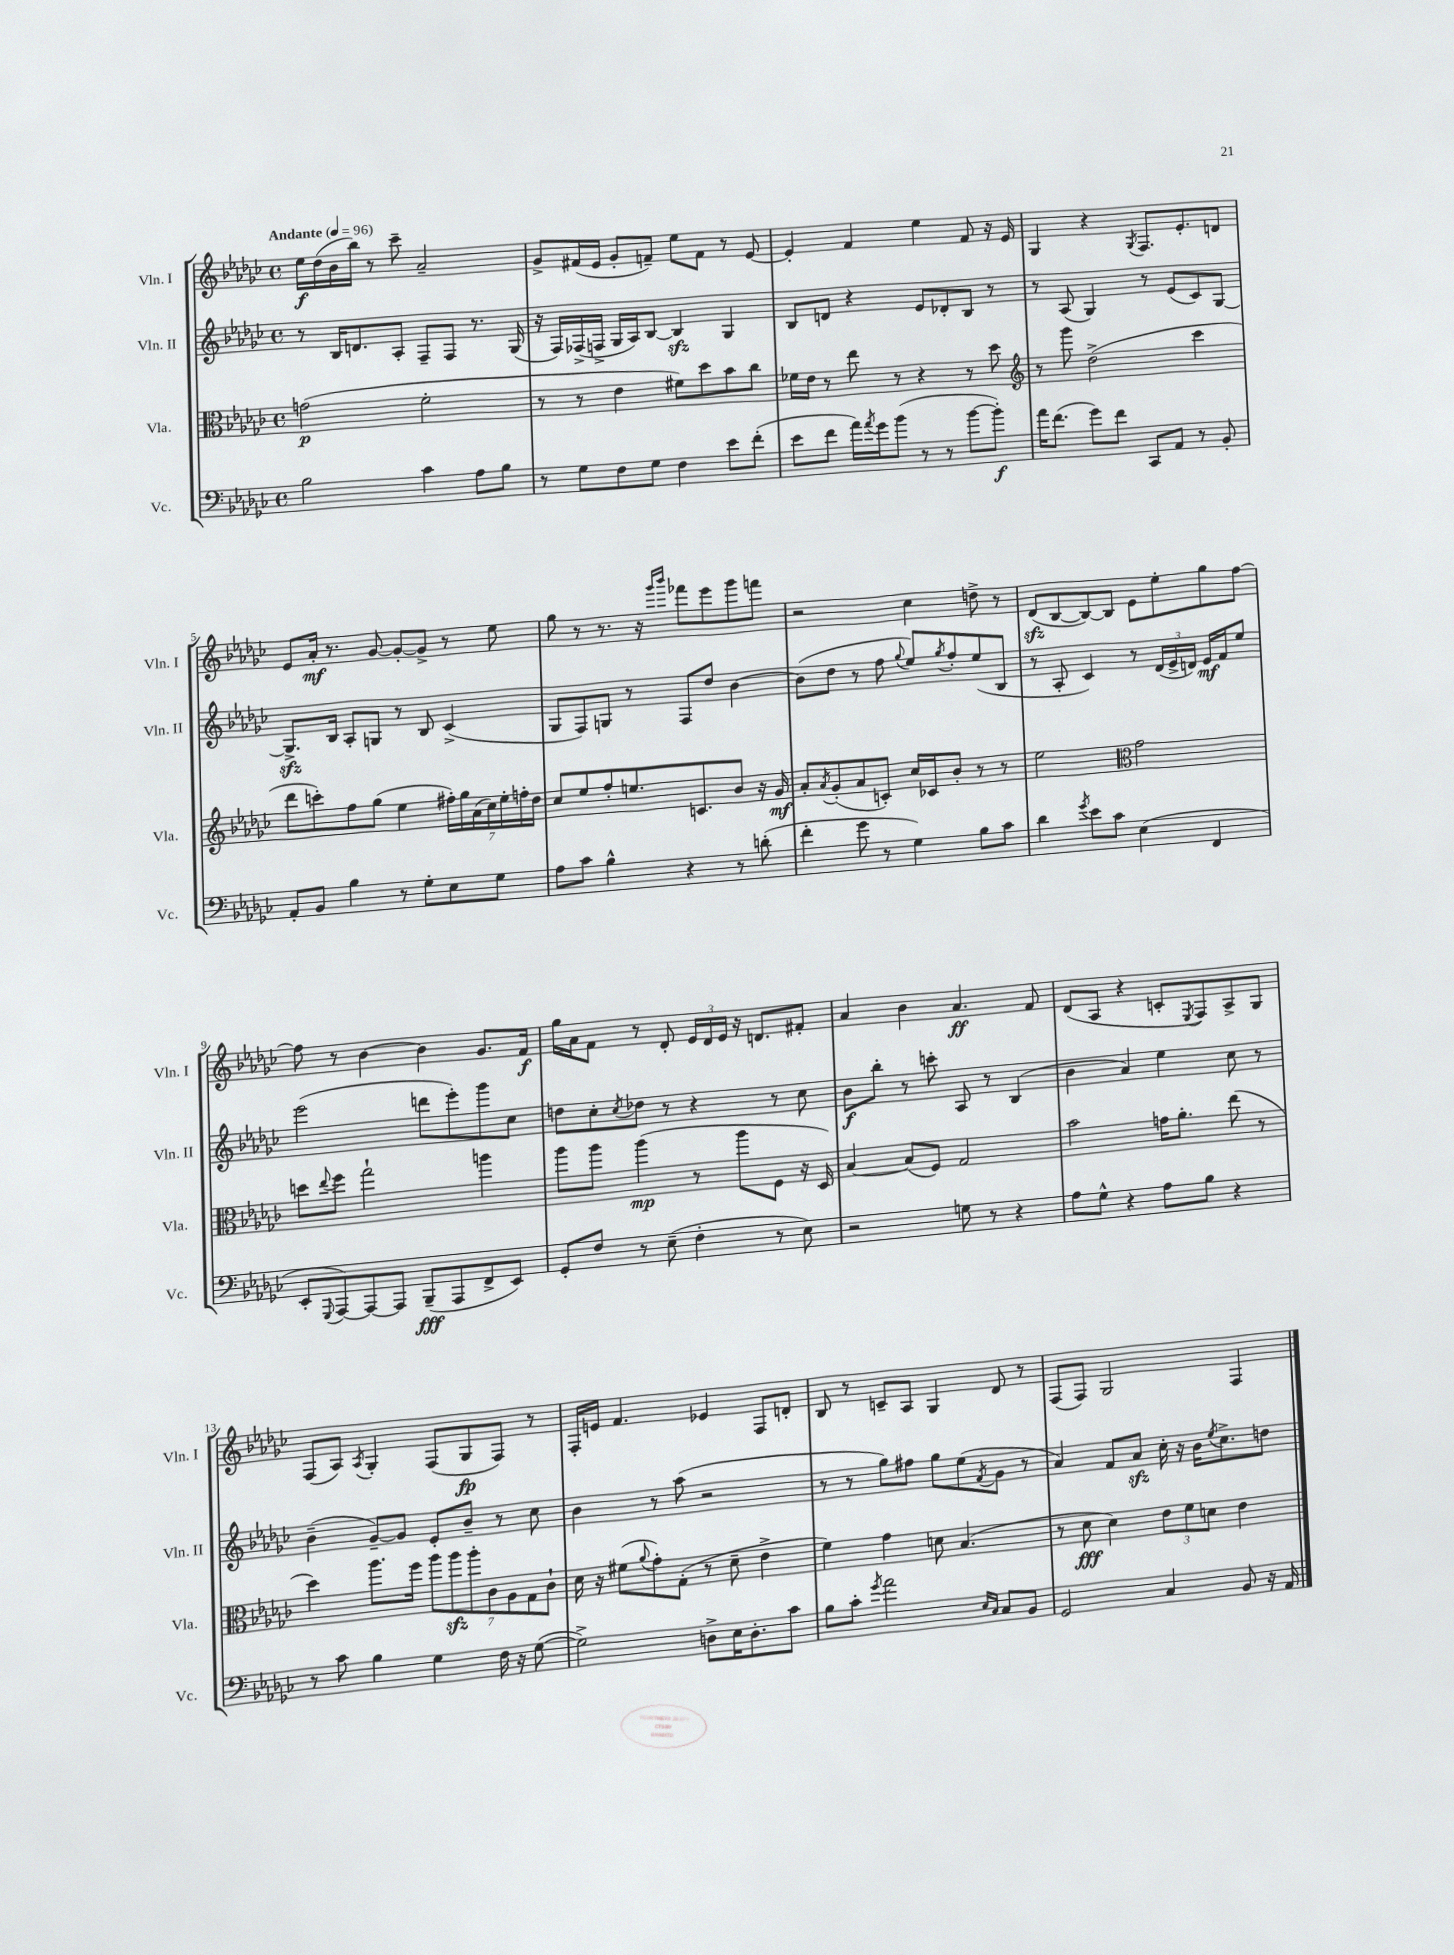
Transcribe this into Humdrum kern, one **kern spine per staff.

**kern	**kern	**kern	**kern
*staff4	*staff3	*staff2	*staff1
*clefF4	*clefC3	*clefG2	*clefG2
*k[b-e-a-d-g-c-]	*k[b-e-a-d-g-c-]	*k[b-e-a-d-g-c-]	*k[b-e-a-d-g-c-]
*M4/4	*M4/4	*M4/4	*M4/4
*met(c)	*met(c)	*met(c)	*met(c)
*MM96	*MM96	*MM96	*MM96
2B-\	(2g\	8r	16ee-\LL
.	.	.	(16dd-\
.	.	16B-/LK	16b-\
.	.	8.d/	16bb-\JJ)
.	.	.	8r
.	.	8A-'/J	8ccc-~\
4c-\	2f'\	8F~/L	2a-~/
.	.	8F/J	.
8A-\L	.	8.r	.
8B-\J	.	.	.
.	.	(16G-/	.
=	=	=	=
8r	8r	16r	8g-^/L
.	.	16F/LL)	.
8G-\L	8r	(16F-^/	(16f#/L
.	.	16F^/JJ	16e-/JJ
8F\	4e-\	16G-/LL	8g-'/L
.	.	16A-/J)	.
8G-\J	.	[8B-/J	8f~/J)
4F\	8f#\L)	4B-/]	8ee-\L
.	8dd-\	.	8f\J
8e-\L	8b-\	4G-/	8r
(8f'\J	8cc-\J	.	[8e-/
=	=	=	=
8e-\L	16f-\LL	8B-/L	4e-'/]
.	16e-\JJ	.	.
8f\J	8r	8d/J	.
16a-\LL)	8ee-\	4r	4f/
8qa-/	.	.	.
16g-\J	.	.	.
(8b-\J	8r	.	.
8r	4r	8e-/L	4ee-\
8r	.	8d-'/	.
[8b-\L	8r	8B-/J	8f/
8b-'\]J)	8dd-\	8r	16r
.	.	.	16e-/
=	=	=	=
*	*clefG2	*	*
16a-\LK	8r	8r	4G-/
(8.f\J	.	.	.
.	8ggg-\	(8A-/	.
8g-\L)	(2dd-^\	4G-/)	4r
8f\J	.	.	.
.	.	.	8qG-/
8CC-/L	.	8r	8.F/L
8AA-/J	.	(8e-/L	.
.	.	.	8.e-'/
8r	4ccc-\	8c-/)	.
8BB-'/	.	[8G-/J	8d/J
=	=	=	=
8AA-'/L	8ddd-\L	8.G-^/]L	8e-/L
8BB-/J	8ccc'\)	.	16a-'/Jk
.	.	16B-/Jk	8.r
4B-\	8ff\	8A-'/L	.
.	(8gg-\J	8G/J	[8g-/
8r	4ee-\	8r	8g-'/_L
8G-'\L	.	8B-/	8g-^/]J
8E-\	28ff#'\LL)	(4c-^/	8r
.	28gg-\	.	.
.	(28a-\	.	.
.	28cc-\)	.	.
8G-\J	.	.	8ee-\
.	28ee-'\	.	.
.	28ff'\	.	.
.	28dd-\JJ	.	.
=	=	=	=
8A-\L	8cc-/L	8G-/L	8gg-\
8c-\J	8ee-/	8F/)	8r
4B-^^\	8ff'/	8G/J	8.r
.	8.ee/	8r	.
.	.	.	16r
.	.	.	16qqggg-/LL
.	.	.	16qqbbb-/JJ
4r	.	8F/L	8fff-\L
.	8.c/	.	.
.	.	8dd-/J	8eee-\
8r	8b-/J	[4b-\	8ggg-\
(8d'\	16r	.	8fff\J
.	16g-/	.	.
=	=	=	=
4f'\	8a-'/L	(8b-\]L	2r
.	8qa-/	.	.
.	(8g-'/	8dd-\J	.
8g-\	8a-/	8r	.
8r	8c'/J)	8ff\	.
.	.	8qqgg-/	.
4G-\)	16cc-/LL	8ee-/L)	4cc-\
.	16c-/J	.	.
.	.	8qgg-/	.
.	8b-'/J	8ff'/	.
8B-\L	8r	(8ee-/	8dd^\
8c-\J	8r	8B-/J	8r
=	=	=	=
4d-\	2ee-\	8r	(8d-/L
.	.	8A-'/	[8B-/
8qg-/	.	.	.
8e-\L	.	4c-/)	8B-/_)
8c-\J	.	.	8B-/]J
*	*clefC3	*	*
(4E-\	2g-\	8r	8e-\L
.	.	(24d-/LL	8ee-'\
.	.	24e-^/	.
.	.	24d/JJ)	.
4FF/	.	16e-/LL	8gg-\
.	.	16f/J	.
.	.	8ee-/J	[8ff\J
=	=	=	=
8EE-'/L	8dd\L	(2eee-\	8ff\]
8qqGGG-/	8qqee-/	.	.
[8AAA-/)	8ff\J	.	8r
8AAA-/_	2gg-`\	.	[4b-\
8AAA-/]J	.	.	.
(8BBB-~/L	.	8ddd\L	4b-\]
8AAA-/	.	8eee-'\)	.
8FF^/	4aa\	8ggg-\	8.g-/L
8EE-/J)	.	8cc-\J	.
.	.	.	16f/Jk
=	=	=	=
8GG-'/L	8aa-\L	8dd\L	16gg-\LL
.	.	.	16a-\J
8F/J	8aa-\J	8cc-'\	8f\J
.	.	8qcc-/	.
8r	(4aa-\	8dd-\J	8r
(8E-~\	.	8r	8d-'/
4F'\	8r	4r	24e-/LL
.	.	.	24d-/
.	.	.	24e-/JJ
.	8aa-\L	.	16r
.	.	.	8.d/L
8r	8F\J	8r	.
8E-\)	16r	8cc-\	8f#'/J
.	16D-/)	.	.
=	=	=	=
2r	[4B-/	8b-\L	4a-/
.	.	8bb-'\J	.
.	(8B-/]L	8r	4b-\
.	8F/J)	8ccc'\	.
8G\	2G-/	8A-/	4.a-/
8r	.	8r	.
4r	.	(4B-/	.
.	.	.	8f/
=	=	=	=
8A-\L	2b-\	4b-\	(8d-/L
8G-^^\J	.	.	8A-/J
4r	.	4a-/)	4r
8A-\L	16g\LK	4ee-\	8c'/L
.	8.a-'\J	.	.
.	.	.	8qE-/
8B-\J	.	.	8F/)
4r	(8ee-\	8cc-\	8A-^/
.	8r	8r	8G-/J
=	=	=	=
8r	4dd-\)	(4b-~\	(8F/L
8c-\	.	.	8A-/J)
.	.	.	8qA-/
4B-\	8.aa-\L	[8g-~/L)	4G-'/
.	.	8g-/]J	.
.	16ff\Jk	.	.
4G-\	14aa-\L	8e-'/L	(8F/L
.	14aa-\	.	.
.	.	8b-~/J	8G-/
.	14aa-'\	.	.
.	14c-\	.	.
16F\	.	8r	8F/J)
.	14A-\	.	.
16r	.	.	.
.	14G-\	.	.
([8G-\	.	8cc-\	8r
.	14c-`\J	.	.
=	=	=	=
2G-^\])	16d-\	4b-\	16F'/LL
.	16r	.	16e/JJ
.	(8f#\L	.	4.f/
.	8qqa-/	.	.
.	8g-'\)	8r	.
.	(8G-'\J	(8aa-\	.
8D^\L	8r	2r	4e-/
16E-\K	8d-~\	.	.
8.D'\	.	.	.
.	4e-^\	.	8F/L
8c-\J	.	.	8d'/J
=	=	=	=
8B-\L	4f\)	8r	8B-/
8c-'\J	.	8r	8r
8qg-/	.	.	.
2a-\	4g-\	8gg-\L)	8c~/L
.	.	8ff#\J	8A-/J
.	8d\	8gg-\L	4G-/
.	(4.B-/	(8ee-\	.
16qqE-/LL	.	.	.
16qqC-/JJ	.	8qf/	.
8C-/L	.	8g-\J	8d-/
8BB-/J	.	8r	8r
=	=	=	=
2GG-/	8r	4a-/)	(8F/L
.	8d-\	.	8F/J)
.	4d-\)	8f/L	2G-/
.	.	8a-/J	.
4C-/	12e-\L	16cc-'\	.
.	.	16r	.
.	12f\	.	.
.	.	16b-\LK	.
.	12d\J	.	.
.	.	8qee-/	.
.	.	8.cc-^\	.
8BB-/	4e-\	.	4F/
16r	.	8dd\J	.
16AA-/	.	.	.
==	==	==	==
*-	*-	*-	*-
